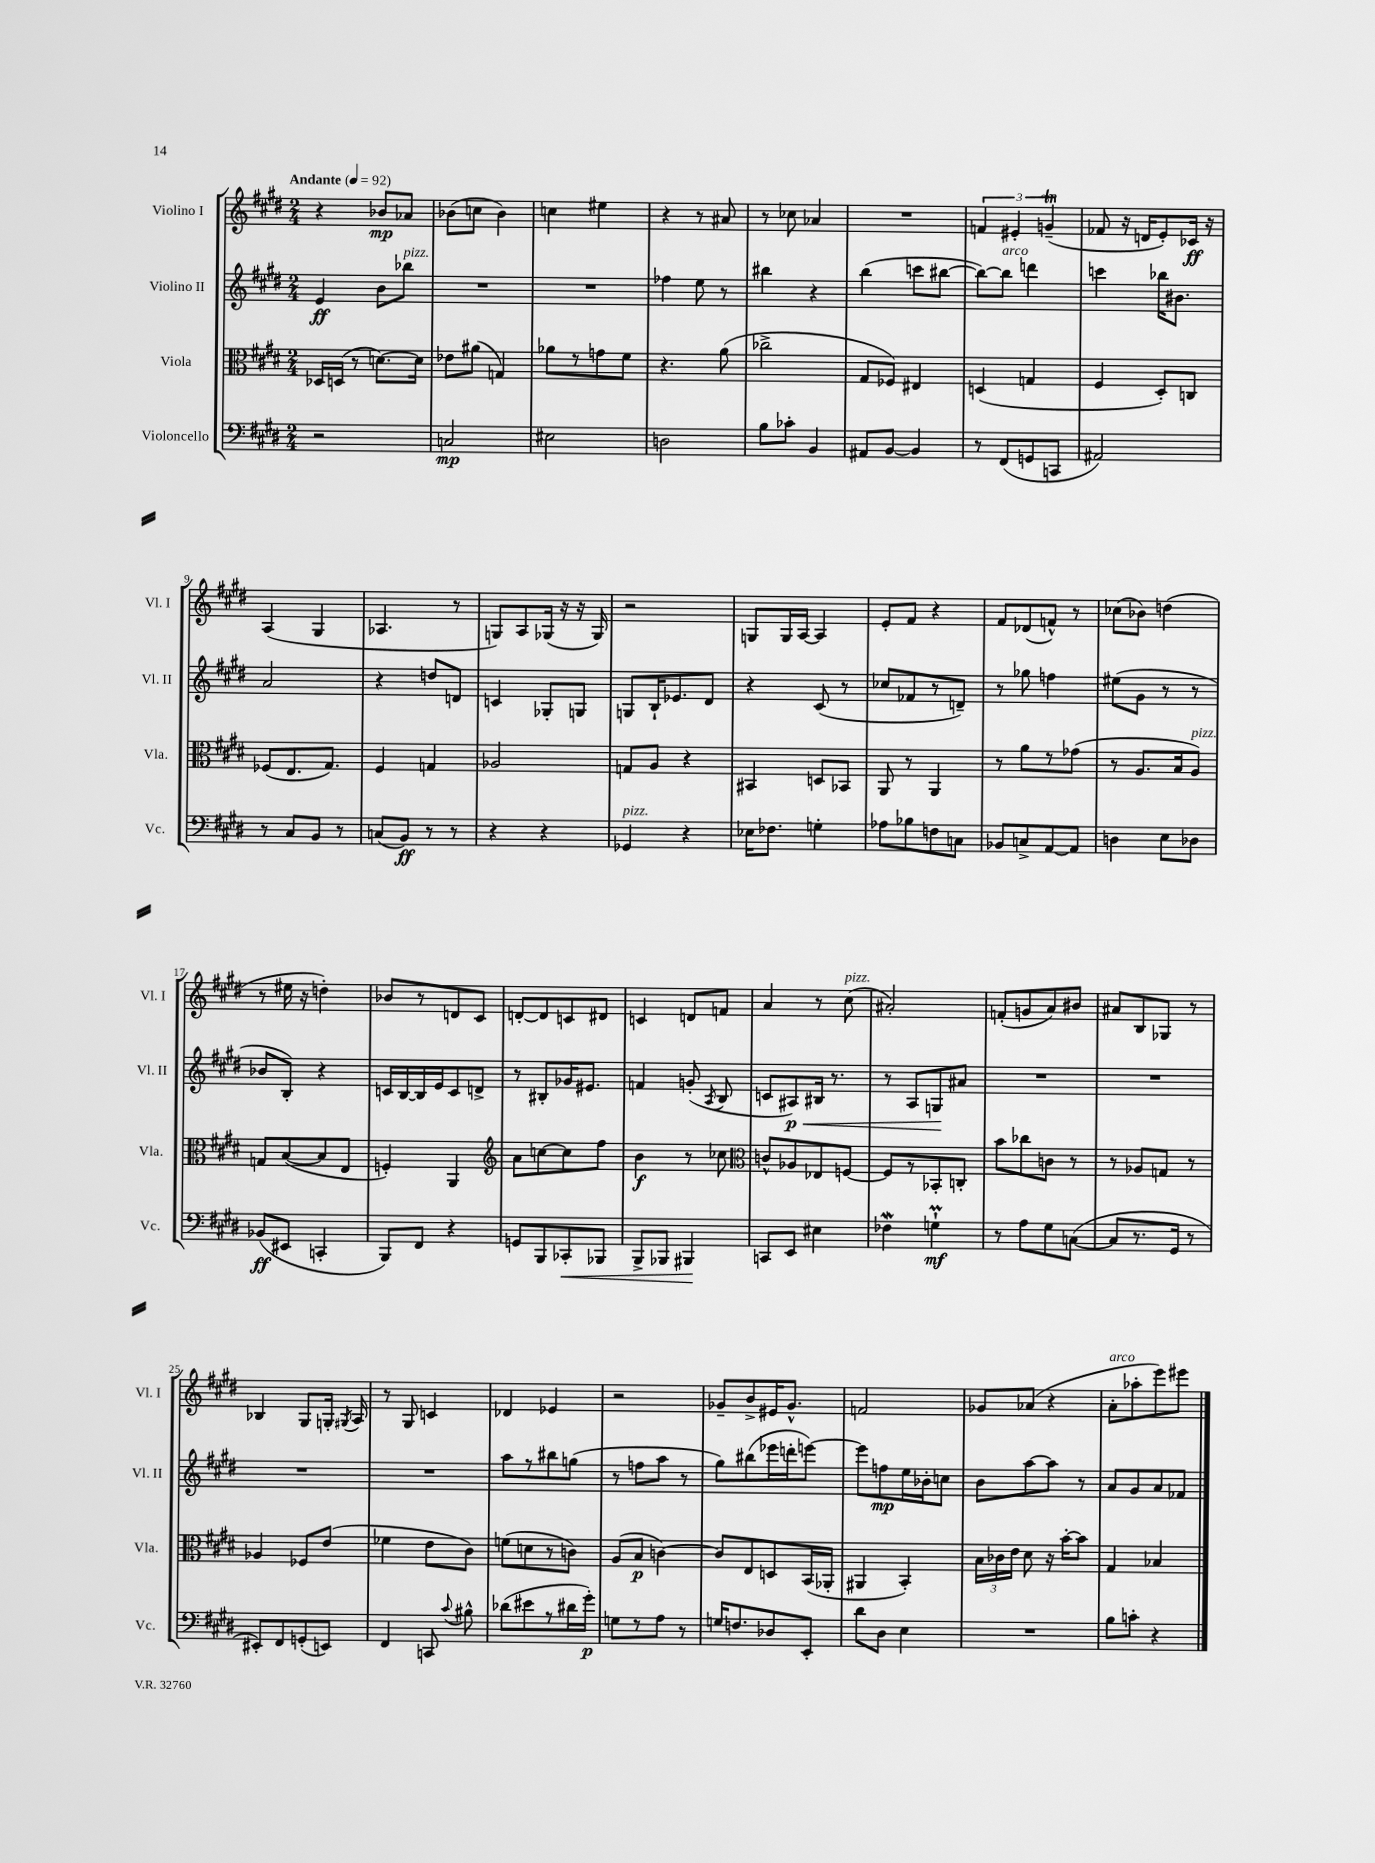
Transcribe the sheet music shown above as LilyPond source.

<<
\new StaffGroup <<
\new Staff = "s0" \with { instrumentName = "Violino I" shortInstrumentName = "Vl. I" } {
    \clef treble \key e \major \numericTimeSignature \time 2/4 \tempo "Andante" 4 = 92
    \autoBeamOff r4 bes'8[\mp aes'8] |
    bes'8[( c''8] bes'4) |
    c''4 eis''4 |
    r4 r8 ais'8 |
    r8 ces''8 aes'4 |
    R2 |
    \tuplet 3/2 { f'4 eis'4-. g'4--\trill( } |
    fes'8 r16 d'16[ e'8-.) ces'16]\ff r16 |
    a4( gis4 |
    aes4. r8 |
    g8[) a8 ges16]( r16 r16 ges16) |
    r2 |
    g8[ g16 a16]~ a4 |
    e'8[-. fis'8] r4 |
    fis'8[ des'8( f'8]-^) r8 |
    ces''8[( bes'8]) d''4( |
    r8 eis''16 r16 d''4-.) |
    bes'8[ r8 d'8 cis'8] |
    d'8[~-. d'8 c'8 dis'8] |
    c'4 d'8[ f'8] |
    a'4 r8 cis''8^\markup { \italic "pizz." }( |
    ais'2-.) |
    f'8[-.( g'8 a'8) bis'8] |
    ais'8[ b8 ges8] r8 |
    bes4 gis8[ g16]-. \acciaccatura { gis8 } a16 |
    r8 gis8 c'4 |
    des'4 ees'4 |
    r2 |
    ges'8[-- b'8-> eis'16 ges'8.]-^ |
    f'2 |
    ges'8[ aes'8]( r4 |
    a'8[-.^\markup { \italic "arco" } aes''8-. e'''8) eis'''8] \bar "|." |
}
\new Staff = "s1" \with { instrumentName = "Violino II" shortInstrumentName = "Vl. II" } {
    \clef treble \key e \major \numericTimeSignature \time 2/4
    \autoBeamOff e'4\ff b'8[ bes''8]^\markup { \italic "pizz." } |
    R2 |
    R2 |
    fes''4 e''8 r8 |
    bis''4 r4 |
    b''4( c'''8[ bis''8]~ |
    bis''8[~) bis''8]^\markup { \italic "arco" } d'''4 |
    c'''4 bes''16[ bis'8.] |
    a'2 |
    r4 d''8[ d'8] |
    c'4 ges8[-. g8] |
    g8[ b16-! ees'8. dis'8] |
    r4 cis'8( r8 |
    ces''8[ fes'8 r8 d'8]--) |
    r8 ges''8 f''4 |
    eis''8[( gis'8] r8 r8 |
    bes'8[ b8]-.) r4 |
    c'16[ b16~ b16 e'16 c'8 d'8]-> |
    r8 bis8[-. ges'16 eis'8.] |
    f'4 g'8-.( \acciaccatura { a8 } b8 |
    c'8[ ais8\p\<) bis16] r8. |
    r8 a8[ g8\! ais'8] |
    R2 |
    R2 |
    R2 |
    R2 |
    a''8[ r8 bis''8 g''8]( |
    r8 f''8[ a''8] r8 |
    gis''8[) bis''8( ees'''16 d'''16-. e'''8]~) |
    e'''8[ f''8\mp e''16 bes'16-. c''8] |
    b'8[ a''8~ a''8] r8 |
    a'8[ gis'8 a'8 fes'8] \bar "|." |
}
\new Staff = "s2" \with { instrumentName = "Viola" shortInstrumentName = "Vla." } {
    \clef alto \key e \major \numericTimeSignature \time 2/4
    \autoBeamOff des16[ d16]( r8 d'8.[~) d'16] |
    ees'8[ ais'8]( g4) |
    aes'8[ r8 g'8 fis'8] |
    r4. a'8( |
    ces''2-> |
    gis8[ fes8]) eis4 |
    d4( g4 |
    fis4 dis8[-.) c8] |
    fes8[( e8. gis8.]) |
    fis4 g4 |
    aes2 |
    g8[ a8] r4 |
    bis,4 d8[ bes,8] |
    a,8 r8 a,4 |
    r8 a'8[ r8 ges'8]( |
    r8 a8.[ b16 a8]^\markup { \italic "pizz." }) |
    g8[ b8~( b8 e8] |
    f4-.) a,4 |
    \clef treble a'8[ c''8~ c''8 fis''8] |
    b'4\f r8 ces''8 |
    \clef alto c'8[-^ aes8 ees8 f8]~ |
    f8[ r8 bes,8-. c8]-. |
    b'8[ ces''8 c'8] r8 |
    r8 aes8[ g8] r8 |
    aes4 fes8[ e'8]( |
    fes'4 e'8[ cis'8]) |
    f'8[( d'8 r8 c'8]) |
    a8[( b8]\p c'4~) |
    c'8[ e8 d8 b,16( aes,16]-. |
    ais,4 b,4-.) |
    \tuplet 3/2 { b16[ ces'16 e'16] } dis'8 r16 b'16[~-. b'8] |
    gis4 bes4 \bar "|." |
}
\new Staff = "s3" \with { instrumentName = "Violoncello" shortInstrumentName = "Vc." } {
    \clef bass \key e \major \numericTimeSignature \time 2/4
    \autoBeamOff r2 |
    c2\mp |
    eis2 |
    d2 |
    b8[ ces'8]-. b,4 |
    ais,8[ b,8]~ b,4 |
    r8 fis,8[( g,8 c,8] |
    ais,2) |
    r8 cis8[ b,8] r8 |
    c8[( b,8]\ff) r8 r8 |
    r4 r4 |
    ges,4^\markup { \italic "pizz." } r4 |
    ees16[ fes8.] g4-. |
    aes8[ bes8 f8 c8] |
    bes,8[ c8-> a,8~ a,8] |
    d4 e8[ des8] |
    bes,8[\ff( eis,8] c,4-. |
    b,,8[) fis,8] r4 |
    g,8[ b,,8 ces,8-.\< bes,,8] |
    b,,8[-> bes,,8] bis,,4\! |
    c,8[ e,8] eis4 |
    fes4\mordent g4-!\prall\mf |
    r8 a8[ gis8 c8]~( |
    c8[ r8. gis,16] r8 |
    eis,8[-.) fis,8 g,8-.( e,8]) |
    fis,4 c,8 \appoggiatura { cis'8 } bis8-^ |
    des'8[( eis'8 r8 dis'16 gis'16]-.\p) |
    g8[ r8 a8] r8 |
    g16[ f8. des8 e,8]-. |
    dis'8[ dis8] e4 |
    R2 |
    b8[ c'8]-. r4 \bar "|." |
}
>>
>>
